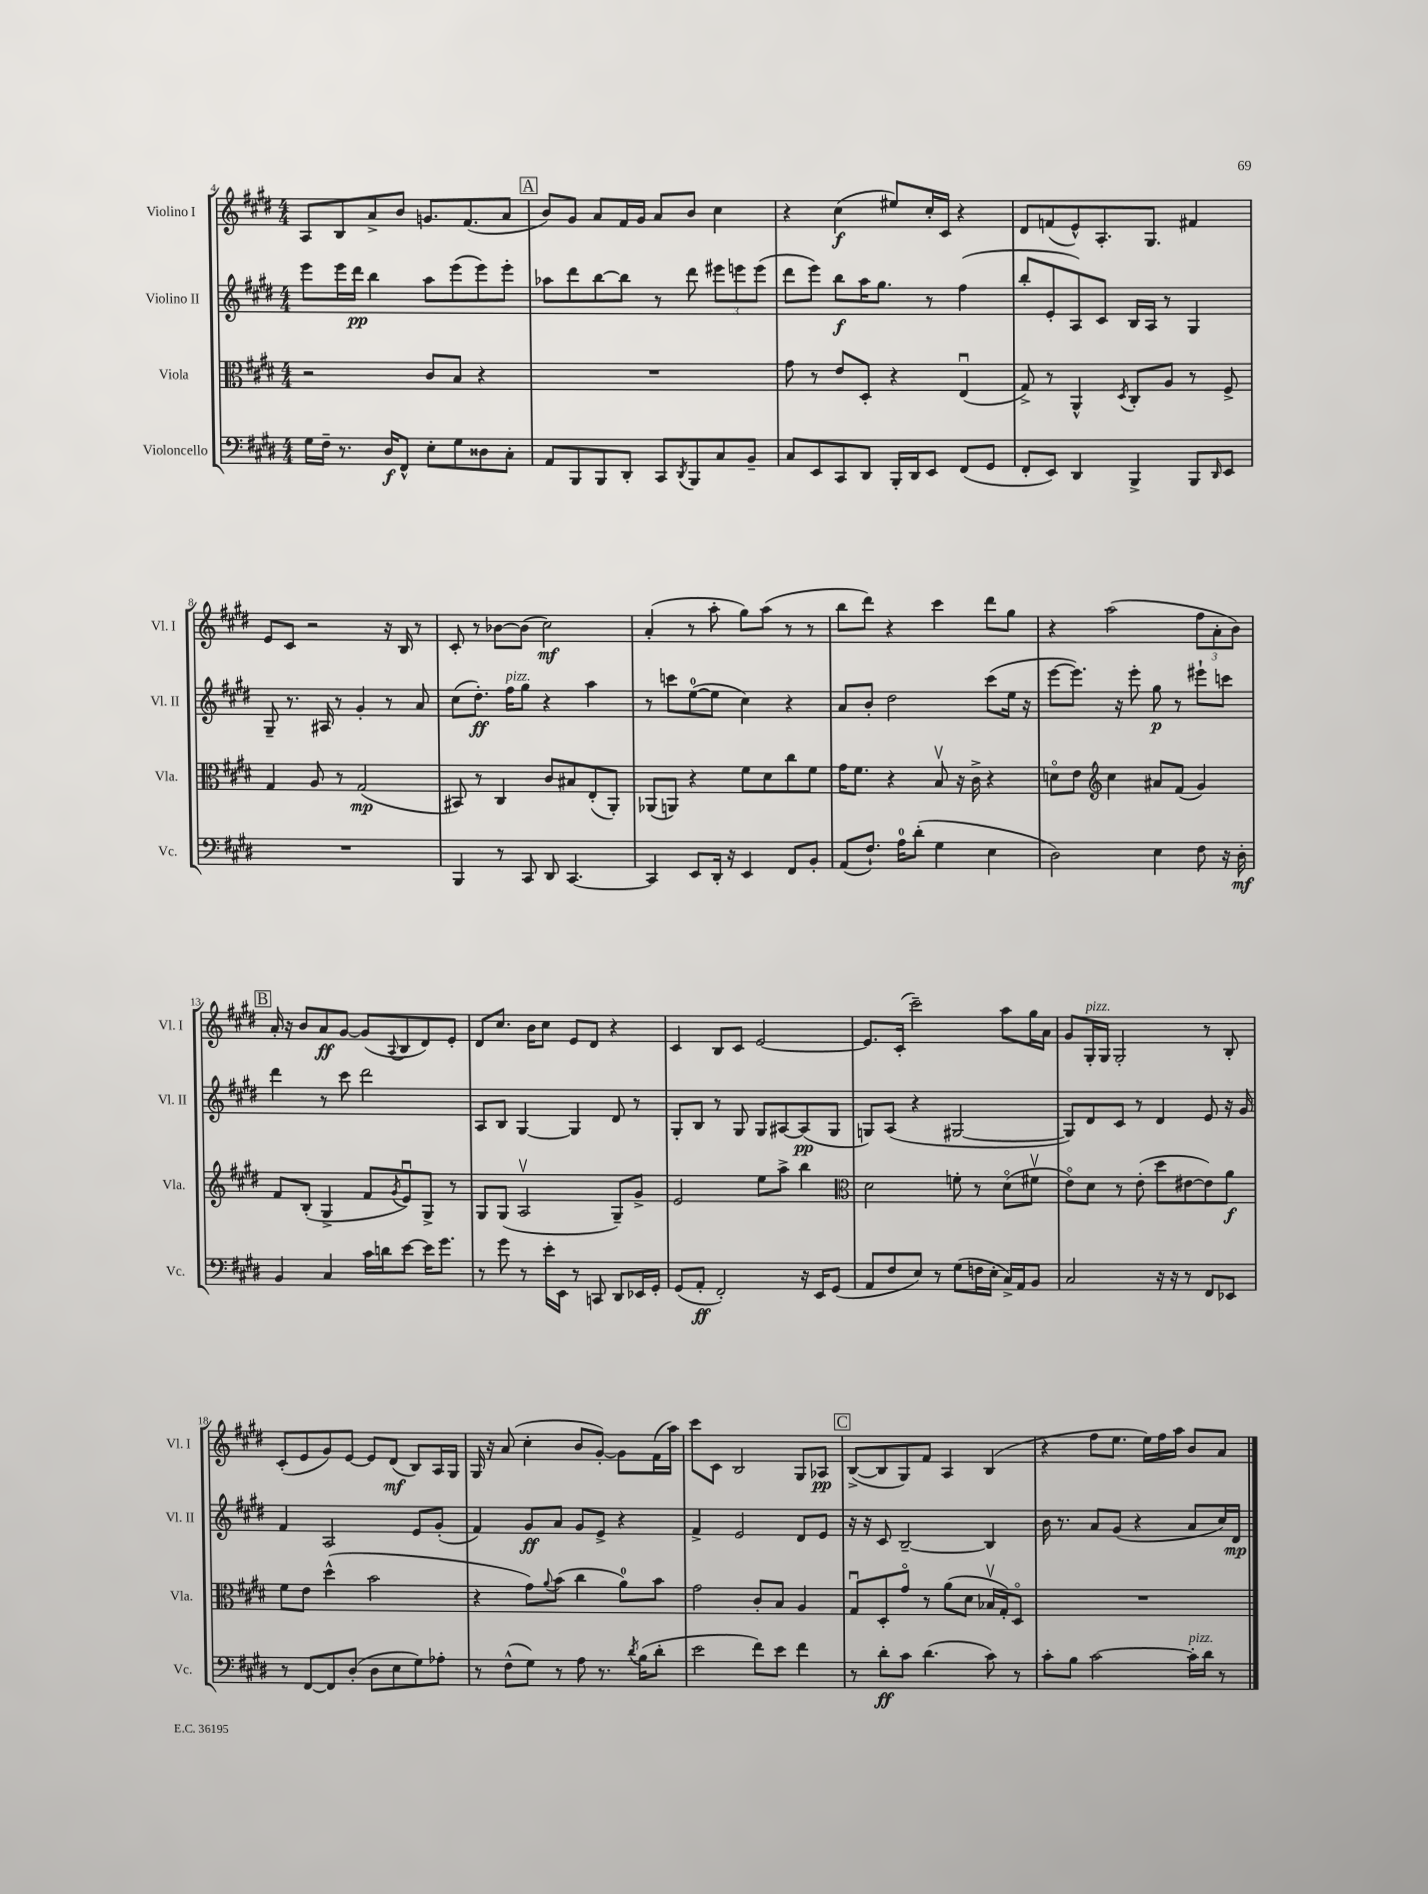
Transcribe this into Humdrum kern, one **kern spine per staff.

**kern	**kern	**kern	**kern
*staff4	*staff3	*staff2	*staff1
*clefF4	*clefC3	*clefG2	*clefG2
*k[f#c#g#d#]	*k[f#c#g#d#]	*k[f#c#g#d#]	*k[f#c#g#d#]
*M4/4	*M4/4	*M4/4	*M4/4
16G#\LL	2r	8eee\L	8A/L
16F#~\JJ	.	.	.
8.r	.	16eee\L	8B/
.	.	16ddd#\JJ	.
.	.	4bb\	8a^/
16D#/LK	.	.	.
8FF#^^/J	.	.	8b/J
8E'\L	8c#/L	8aa\L	8.g/L
8G#\	8B/J	(8eee\	.
.	.	.	(8.f#/
8D##\	4r	8eee\)	.
8C#'\J	.	8eee'\J	8a/J
=	=	=	=
8AA/L	1r	8aa-\L	8b/L)
8BBB/	.	8ddd#\	8g#/J
8BBB/	.	[8bb\	8a/L
8DD#'/J	.	8bb\]J	16f#/L
.	.	.	16g#/JJ
8CC#/L	.	8r	8a/L
8qDD#/	.	.	.
8BBB/	.	8ddd#\	8b/J
8C#/	.	12eee#\L	4cc#\
.	.	12eee\	.
8BB~/J	.	.	.
.	.	(12eee\J	.
=	=	=	=
8C#/L	8g#\	8ddd#\L	4r
8EE/	8r	8eee\J)	.
8CC#/	8e/L	8bb\L	(4cc#\
8DD#/J	8D#'/J	16aa\K	.
.	.	8.gg#\J	.
16BBB'/LL	4r	.	8ee#/L)
16DD#/J	.	.	.
8EE/J	.	8r	16cc#'/L
.	.	.	16c#/JJ
(8FF#/L	(4Eu/	(4ff#\	4r
8GG#/J	.	.	.
=	=	=	=
8FF#'/L	8G#^/)	8bb'/L	8d#/L
8EE/J)	8r	8e'/	(8f/
4DD#/	4AA^^/	8A/)	8e^^/)
.	.	8c#/J	8.A'/
.	8qD#/	.	.
4BBB^/	8C#'/L	16B/LL	.
.	.	16A/JJ	8.G#/J
.	8A/J	8r	.
8BBB/L	8r	4G#/	4f#/
16qqDD#/	.	.	.
8EE/J	8F#^/	.	.
=	=	=	=
1r	4G#/	8G#~/	8e/L
.	.	8.r	8c#/J
.	8A/	.	2r
.	.	16A#/	.
.	8r	8r	.
.	(2G#/	4g#'/	.
.	.	8r	16r
.	.	.	16B/
.	.	8a/	8r
=	=	=	=
4BBB/	8BB#/)	(8cc#\L	8c#'/
.	8r	8.dd#'\J)	8r
8r	4C#/	.	[8b-\L
.	.	16ff#\LK	.
8CC#/	.	8gg#\J	(8b-\]J
8DD#/	8c#/L	4r	2cc#\)
[4.CC#/	8B#/	.	.
.	(8E'/	4aa\	.
.	8AA'/J)	.	.
=	=	=	=
4CC#/]	(8AA-/L	8r	(4a'/
.	8AA/J)	8ccc\L	.
8EE/L	4r	([8ee\	8r
16DD#'/Jk	.	8ee\]J	8aa'\
16r	.	.	.
4EE/	8f#\L	4cc#\)	8gg#\L)
.	8d#\	.	(8aa\J
8FF#/L	8cc#\	4r	8r
8BB'/J	8f#\J	.	8r
=	=	=	=
(8AA/L	16g#\LK	8a/L	8bb\L
.	8.f#\J	.	.
8.F#`/J)	.	8b'/J	8ddd#\J)
.	4r	2dd#\	4r
16A\LK	.	.	.
(8d#'\J	.	.	.
4G#\	8Bv/	.	4ccc#\
.	16r	.	.
.	16c#^\	.	.
4E\	4r	(8ccc#\L	8ddd#\L
.	.	16ee\Jk	8gg#\J
.	.	16r	.
=	=	=	=
2D#\)	8do\L	[8eee\L	4r
.	8e\J	8.eee\]J)	.
*	*clefG2	*	*
.	4cc#\	.	(2aa\
.	.	16r	.
.	.	8eee'\	.
4E\	8a#/L	8gg#\	.
.	(8f#/J	8r	.
8F#\	4g#/)	8eee#`\L	12ff#\L
.	.	.	12a'\
16r	.	8ccc\J	.
.	.	.	12b\J)
16D#'\	.	.	.
=	=	=	=
4BB/	8f#/L	4ddd#\	16a'/
.	.	.	16r
.	(8B'/J	.	8b/L
4C#/	4G#^/	8r	8a/
.	.	8ccc#\	[8g#/J
16c#\LL	8f#/L	2ddd#\	(8g#/]L
16d\J	.	.	.
.	8qg#/	.	8qqA/
[8e\J	8eu/)	.	8B/
16e\]LK	8G#^/J	.	8d#/)
8.g#\J	.	.	.
.	8r	.	8e'/J
=	=	=	=
8r	8G#/L	8A/L	8d#/L
8g#\	(8G#/J	8B/J	8.cc#/J
8r	2Av/	[4G#/	.
.	.	.	16b\LK
16e'\LL	.	.	8cc#\J
16EE\JJ	.	.	.
8r	.	4G#/]	8e/L
8CC/	.	.	8d#/J
8DD#/L	8G#~/L)	8d#/	4r
16EE-/L	8g#^/J	8r	.
16GG#'/JJ	.	.	.
=	=	=	=
(8GG#/L	2e/	8G#'/L	4c#/
8AA'/J	.	8B/J	.
2FF#'/)	.	8r	8B/L
.	.	8G#/	8c#/J
.	8ee\L	8G#/L	[2e/
.	8aa^\J	[8A#/	.
16r	4bb\	(8A#/]	.
16EE/LK	.	.	.
(8GG#/J	.	8G#/J	.
=	=	=	=
*	*clefC3	*	*
8AA/L	2d#\	8G/L)	8.e/]L
8F#/	.	(8A/J	.
.	.	.	(16c#'/Jk
8E/J)	.	4r	2ccc#~\)
8r	.	.	.
(8G#\L	8f'\	[2G#/	.
16F\L	8r	.	.
16E'\JJ	.	.	.
16C#^/LL)	(8d#o\L	.	8aa\L
16AA/J	.	.	.
8BB/J	8f#v\J	.	16gg#\L
.	.	.	16a\JJ
=	=	=	=
2C#/	8eo\L)	8G#/]L)	8g#/L
.	8d#\J	8d#/	16G#'/L
.	.	.	16G#/JJ
.	8r	8c#/J	2G#'/
.	(8e'\	8r	.
16r	8dd#\L	4d#/	.
16r	.	.	.
8r	[8e#\	.	.
8FF#/L	8e#\])	8e/	8r
8EE-/J	8a\J	16r	8B'/
.	.	16g#/	.
=	=	=	=
8r	8f#\L	4f#/	(8c#'/L
[8FF#/L	8e\J	.	8e/
8FF#/]	(4dd#^^\	2A/	8g#/)
(8D#'/J	.	.	[8e/J
8D#\L	2b\	.	8e/]L
8E\	.	.	(8d#/J
8G#\)	.	8e/L	8B/L)
8A-'\J	.	(8g#'/J	16A/L
.	.	.	16G#/JJ
=	=	=	=
8r	4r	4f#/)	16G#/
.	.	.	16r
(8F#^^\L	.	.	(8a/
8G#\J)	8g#\L)	8g#/L	4cc#'\
.	8qqa/	.	.
8r	(8b\J	8a/J	.
8A\	4cc#\	8g#/L	8b/L
8.r	.	8e^/J	[8g#'/J)
.	8a\L)	4r	8g#\]L
8qd#/	.	.	.
(16B\LK	.	.	.
8d#'\J	8b\J	.	(16f#\L
.	.	.	16aa\JJ)
=	=	=	=
2e\	2g#\	4f#^/	8ccc#\L
.	.	.	8c#\J
.	.	2e/	2B/
8f#\L)	8c#'/L	.	.
8e\J	8B/J	.	.
4f#\	4A/	8d#/L	8G#/L
.	.	8e/J	8A-/J
=	=	=	=
8r	8G#u/L	16r	([8B^/L
.	.	16r	.
8d#'\L	8D#'/	8c#/	8B/]
8c#\J	8g#o/J	[2B~/	8G#/)
(4.d#\	8r	.	8f#/J
.	(8a\L	.	4A/
.	8d#\J	.	.
8c#\)	16B-v/LL	4B/]	(4B/
.	16G#'/J)	.	.
8r	8D#o/J	.	.
=	=	=	=
8c#'\L	1r	16b\	4r
.	.	8.r	.
8B\J	.	.	.
[2c#\	.	8a/L	8ff#\L
.	.	(8g#/J	8.ee\J
.	.	4r	.
.	.	.	16ee\LL)
.	.	.	16ff#\
.	.	.	16aa\JJ
16c#'\]LL	.	8a/L	8b/L
16d#\JJ	.	.	.
8r	.	16cc#/L)	8a/J
.	.	16d#/JJ	.
==	==	==	==
*-	*-	*-	*-
